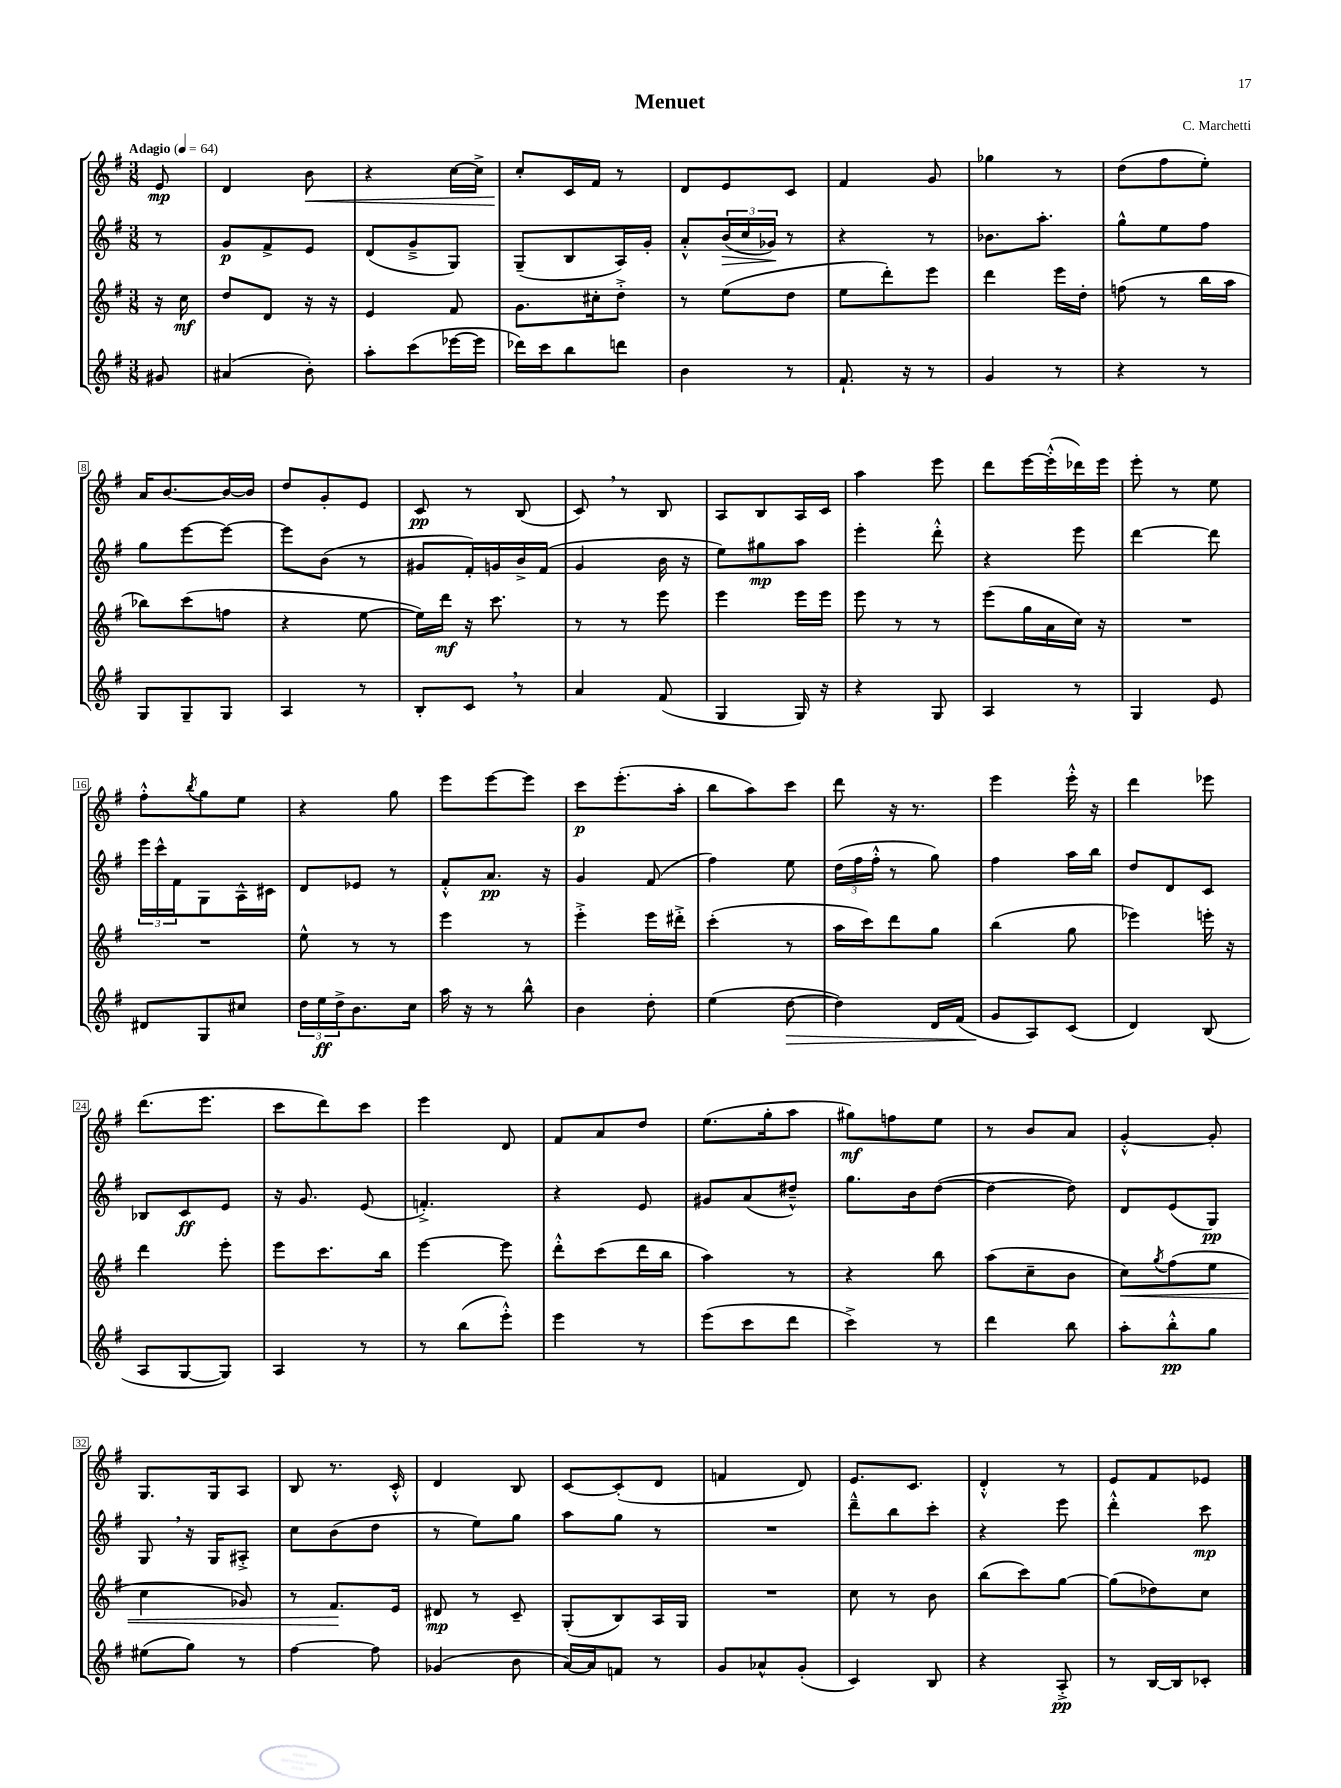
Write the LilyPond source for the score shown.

\header { title = "Menuet" composer = "C. Marchetti" }
<<
\new StaffGroup <<
\new Staff = "s0" {
    \clef treble \key g \major \numericTimeSignature \time 3/8 \partial 8 \tempo "Adagio" 4 = 64
    e'8\mp |
    d'4 b'8\< |
    r4 c''16~ c''16-> |
    c''8-.\! c'16 fis'16 r8 |
    d'8 e'8 c'8 |
    fis'4 g'8 |
    ges''4 r8 |
    d''8( fis''8 e''8-.) |
    a'16 b'8.~ b'16~ b'16 |
    d''8 g'8-. e'8 |
    c'8\pp r8 b8( |
    c'8) \breathe r8 b8 |
    a8 b8 a16 c'16 |
    a''4 e'''8 |
    d'''8 e'''16~ e'''16-.-^( des'''16) e'''16 |
    e'''8-. r8 e''8 |
    fis''8-.-^ \acciaccatura { b''8 } g''8 e''8 |
    r4 g''8 |
    e'''8 e'''8~ e'''8 |
    c'''8\p e'''8.-.( a''16-. |
    b''8 a''8) c'''8 |
    d'''8 r16 r8. |
    e'''4 e'''16-.-^ r16 |
    d'''4 ees'''8 |
    d'''8.( e'''8. |
    c'''8 d'''8) c'''8 |
    e'''4 d'8 |
    fis'8 a'8 d''8 |
    e''8.( g''16-. a''8 |
    gis''8\mf) f''8 e''8 |
    r8 b'8 a'8 |
    g'4~-.-^ g'8-. |
    g8. g16 a8 |
    b8 r8. c'16-.-^ |
    d'4 b8 |
    c'8~ c'8-.( d'8 |
    f'4 d'8) |
    e'8. c'8. |
    d'4-.-^ r8 |
    e'8 fis'8 ees'8 \bar "|." |
}
\new Staff = "s1" {
    \clef treble \key g \major \numericTimeSignature \time 3/8 \partial 8
    r8 |
    g'8\p fis'8-> e'8 |
    d'8( g'8---> g8) |
    g8--( b8 a16) g'16-. |
    a'8-.-^ \tuplet 3/2 { b'16\>( c''16 ges'16\!) } r8 |
    r4 r8 |
    bes'8. a''8.-. |
    g''8-^ e''8 fis''8 |
    g''8 e'''8~ e'''8~ |
    e'''8 b'8( r8 |
    gis'8 fis'16-.) g'16 b'16-> fis'16( |
    g'4 b'16 r16 |
    e''8) gis''8\mp a''8 |
    e'''4-. d'''8-.-^ |
    r4 e'''8 |
    d'''4~ d'''8 |
    \tuplet 3/2 { e'''16 c'''16-^ fis'16 } g8 a16-^ cis'16 |
    d'8 ees'8 r8 |
    fis'8-.-^ a'8.\pp r16 |
    g'4 fis'8( |
    fis''4) e''8 |
    \tuplet 3/2 { d''16( fis''16 fis''16-.-^ } r8 g''8) |
    fis''4 a''16 b''16 |
    d''8 d'8 c'8 |
    bes8 c'8\ff e'8 |
    r16 g'8. e'8( |
    f'4.-.->) |
    r4 e'8 |
    gis'8 a'8( dis''8---^) |
    g''8. b'16 d''8~( |
    d''4~ d''8) |
    d'8 e'8( g8\pp) |
    g8 \breathe r16 g16 ais8-.-> |
    c''8 b'8( d''8 |
    r8 e''8) g''8 |
    a''8 g''8 r8 |
    R4. |
    d'''8---^ b''8 c'''8-. |
    r4 e'''8 |
    d'''4-.-^ c'''8\mp \bar "|." |
}
\new Staff = "s2" {
    \clef treble \key g \major \numericTimeSignature \time 3/8 \partial 8
    r16 c''16\mf |
    d''8 d'8 r16 r16 |
    e'4 fis'8 |
    g'8. cis''16-. d''8-.-> |
    r8 e''8( d''8 |
    e''8 d'''8-.) e'''8 |
    d'''4 e'''16 d''16-. |
    f''8( r8 b''16 a''16 |
    bes''8) c'''8( f''8 |
    r4 e''8~ |
    e''16) d'''16\mf r16 c'''8. |
    r8 r8 e'''8 |
    e'''4 e'''16 e'''16 |
    e'''8 r8 r8 |
    e'''8( g''16 a'16 c''16) r16 |
    R4. |
    R4. |
    e''8-^ r8 r8 |
    e'''4 r8 |
    e'''4-.-> e'''16 dis'''16-.-> |
    c'''4-.( r8 |
    a''16 c'''16) d'''8 g''8 |
    b''4( g''8 |
    ees'''4) e'''16-. r16 |
    d'''4 e'''8-. |
    e'''8 c'''8. b''16 |
    e'''4~ e'''8 |
    d'''8-.-^ c'''8( d'''16 b''16 |
    a''4) r8 |
    r4 b''8 |
    a''8( c''8-- b'8 |
    c''8\<) \acciaccatura { g''8 } fis''8( e''8 |
    c''4 ges'8) |
    r8 fis'8.\! e'16 |
    dis'8\mp r8 c'8-- |
    g8-.( b8) a16 g16 |
    R4. |
    c''8 r8 b'8 |
    b''8( c'''8) g''8~ |
    g''8( des''8) c''8 \bar "|." |
}
\new Staff = "s3" {
    \clef treble \key g \major \numericTimeSignature \time 3/8 \partial 8
    gis'8 |
    ais'4( b'8-.) |
    a''8-. c'''8( ees'''16~ ees'''16 |
    des'''16) c'''16 b''8 d'''8 |
    b'4 r8 |
    fis'8.-! r16 r8 |
    g'4 r8 |
    r4 r8 |
    g8 g8-- g8 |
    a4 r8 |
    b8-. c'8 \breathe r8 |
    a'4 fis'8( |
    g4 g16) r16 |
    r4 g8 |
    a4 r8 |
    g4 e'8 |
    dis'8 g8 cis''8 |
    \tuplet 3/2 { d''16 e''16\ff d''16-> } b'8. c''16 |
    a''16 r16 r8 b''8-^ |
    b'4 d''8-. |
    e''4( d''8~\> |
    d''4) d'16 fis'16( |
    g'8\! a8) c'8( |
    d'4) b8( |
    a8 g8~ g8) |
    a4 r8 |
    r8 b''8( e'''8-.-^) |
    e'''4 r8 |
    e'''8( c'''8 d'''8 |
    c'''4->) r8 |
    d'''4 b''8 |
    a''8-. b''8-.-^\pp g''8 |
    eis''8( g''8) r8 |
    fis''4~ fis''8 |
    ges'4( b'8 |
    a'16~) a'16 f'8 r8 |
    g'8 aes'8-^ g'8-.( |
    c'4) b8 |
    r4 a8-.->\pp |
    r8 b16~ b16 ces'8-. \bar "|." |
}
>>
>>
\layout { \context { \Score \override BarNumber.stencil = #(make-stencil-boxer 0.1 0.3 ly:text-interface::print) } }
